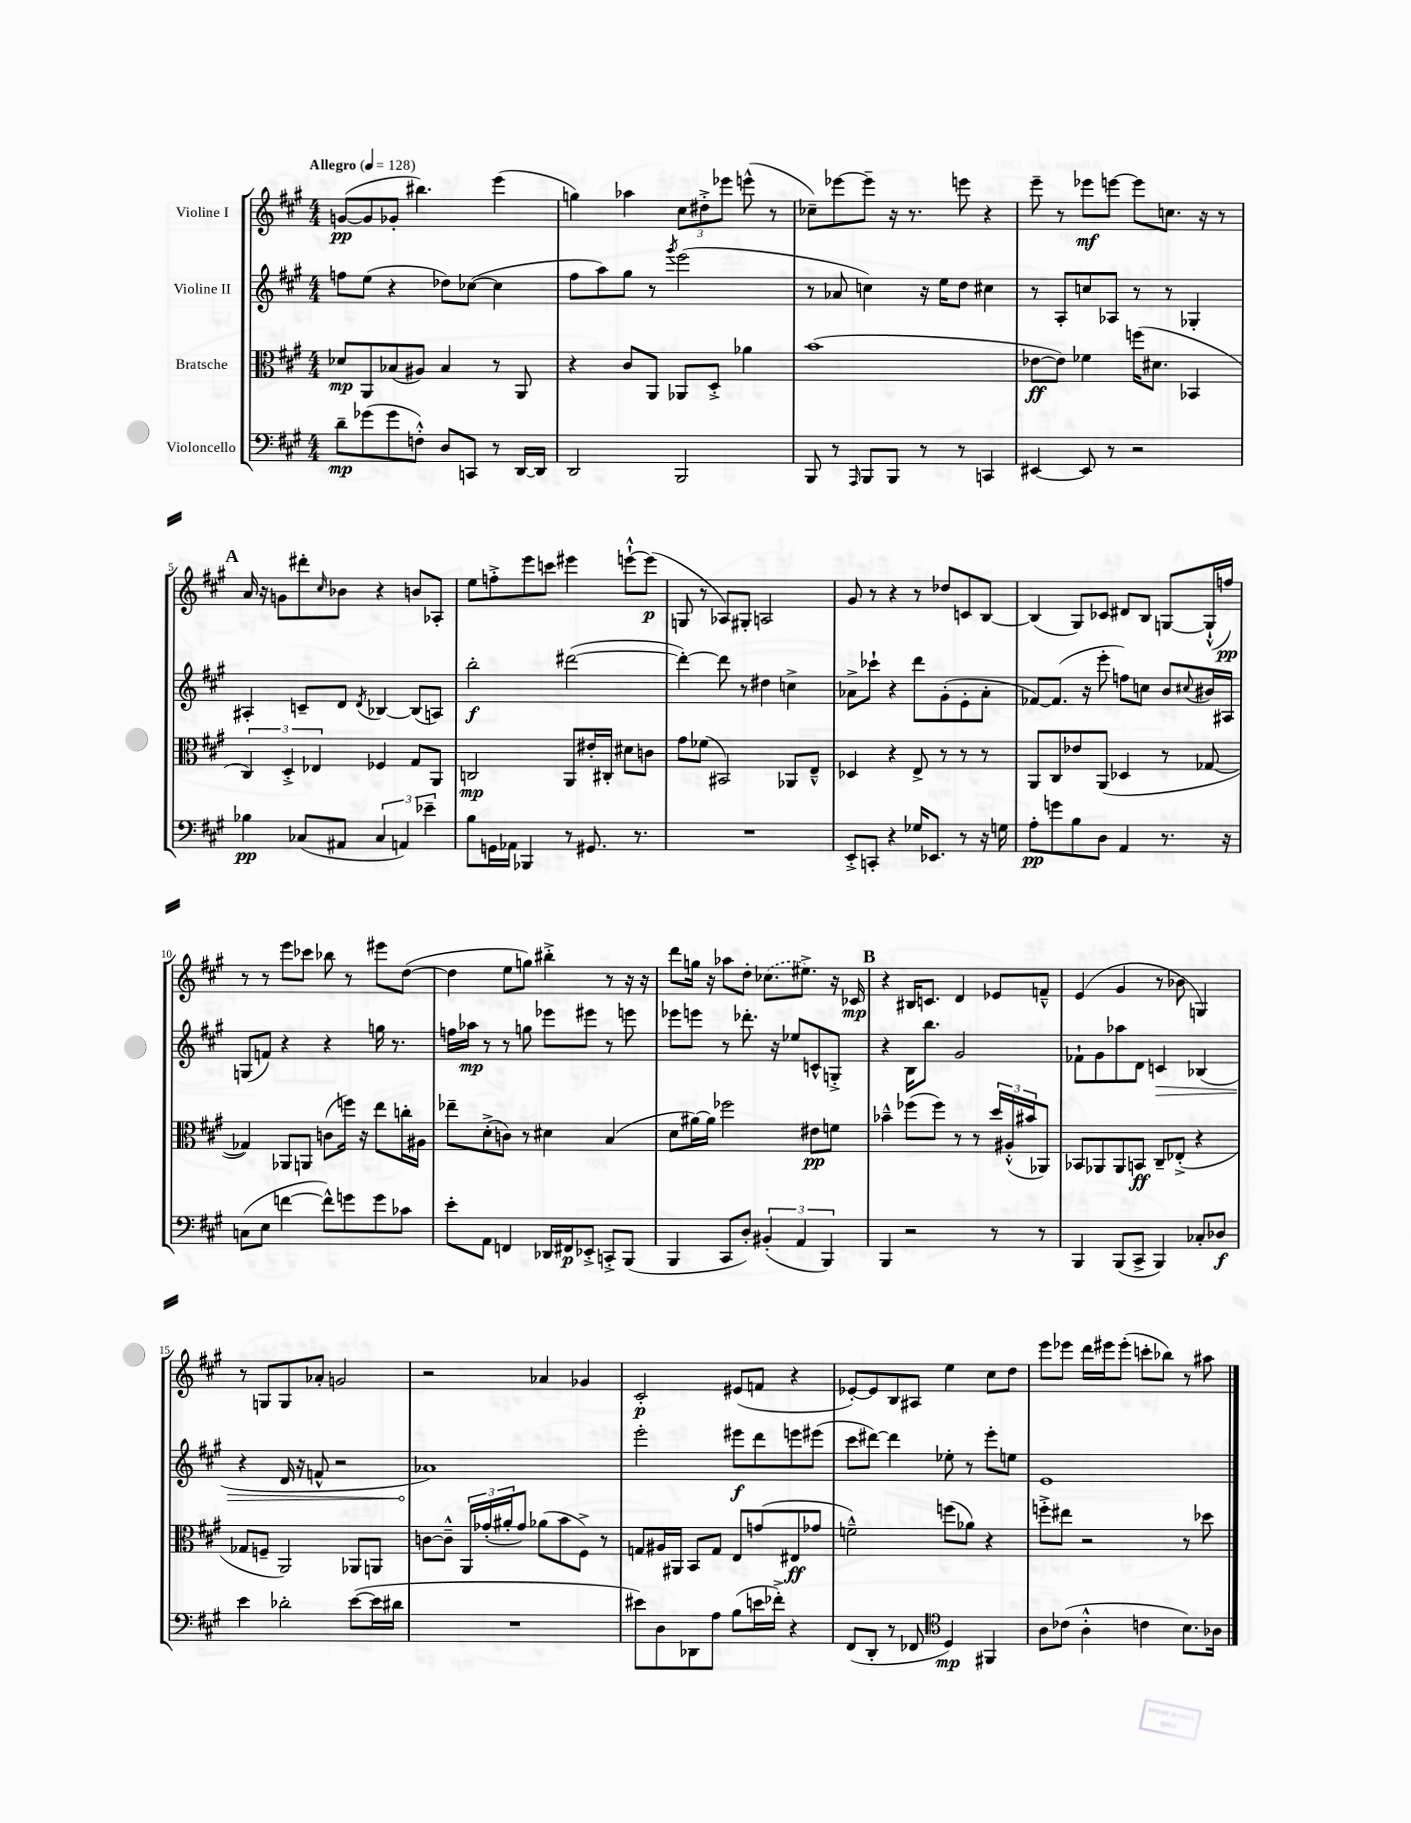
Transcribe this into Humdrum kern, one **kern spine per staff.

**kern	**kern	**kern	**kern
*staff4	*staff3	*staff2	*staff1
*clefF4	*clefC3	*clefG2	*clefG2
*k[f#c#g#]	*k[f#c#g#]	*k[f#c#g#]	*k[f#c#g#]
*M4/4	*M4/4	*M4/4	*M4/4
*MM128	*MM128	*MM128	*MM128
8d~	8d-	8ff	([8g
(8g-	8AA	(8ee	8g]
8g-	(8B-	4r	8g-'
8F'^^)	8A#)	.	4.bb#)
8D	4B-	8dd-)	.
8CC	.	([8cc-	.
8r	8r	4cc-]	(4eee
[16DD	8AA	.	.
16DD]	.	.	.
=	=	=	=
2DD	4r	8ff#	4gg)
.	.	8aa)	.
.	8c#	8gg#	4aa-
.	8AA	8r	.
.	.	8qggg#	.
2BBB	8AA-	(2eee	12cc#
.	.	.	12dd#'^
.	8D'^	.	.
.	.	.	12eee-
.	4a-	.	(8eee^^
.	.	.	8r
=	=	=	=
8BBB	(1b	8r	8cc-~)
8r	.	8a-	[8eee-
16qqAAA	.	.	.
8BBB	.	4cc)	8eee-~]
8BBB	.	.	16r
.	.	.	8.r
8r	.	16r	.
.	.	16ee	.
8r	.	8dd	8eee
4CC	.	4cc#	4r
=	=	=	=
[4EE#	[8e-	8r	8eee~
.	8e-])	8A'	8r
8EE#]	4f-	8cc	8eee-
8r	.	8A-	[8eee
2r	(16ff	8r	8eee]
.	8.d#	.	.
.	.	8r	8.cc
.	4BB-	4G-'	.
.	.	.	16r
.	.	.	8r
=	=	=	=
4B-	6C#)	4A#'	16a
.	.	.	16r
.	.	.	8g
.	6D'^	.	.
(8C-	.	8c~	8ddd#'
.	6E-	.	.
.	.	.	16qqcc#
8AA#	.	8d	8b-
.	.	8qd	.
6C-	4F-	[4B-	4r
6AA)	.	.	.
.	8G#	(8B-]	8b
6e-~	.	.	.
.	8AA	8A)	8A-'
=	=	=	=
8B	2C	2bb'	8ee
16GG	.	.	8ff'^
16AA-	.	.	.
4BBB-	.	.	8eee
.	.	.	8ccc
8r	8AA	([2ddd#	4eee#
8.GG#	16e#'	.	.
.	16C#'	.	.
.	8d#	.	[8eee`^^
8.r	.	.	.
.	8c	.	(8eee]
=	=	=	=
1r	8g#	4ddd#'_)	8G
.	(8f-	.	8r
.	2BB#)	8ddd#]	8A-)
.	.	8r	8G#'
.	.	4dd#	2A
.	8AA-	4cc^	.
.	8E~^^	.	.
=	=	=	=
8EE'^	4D-	8a-^	8g#
8CC'	.	8ccc-`	8r
4r	4r	4r	4r
16G-	8E^	8ddd	8r
8.EE-	.	.	.
.	8r	(8g#'	8dd-
8r	8r	8e'	8c
16r	8r	8a-'	[8B
16G	.	.	.
=	=	=	=
8A'	8AA	[8f-)	(4B]
8g	8C#	(8.f-]	.
8B	8e-	.	8G#)
.	.	16r	.
8D	(8AA	8eee'	8c-
4AA	4D-	8ff)	8d#
.	.	8cc	8B
8.r	8r	8b	[8G
.	.	8qqcc#	.
.	[8G-	16b#	(16G`^^]
16r	.	16A#	16ff)
=	=	=	=
(8C	4G-])	(8G	8r
8E	.	8f)	8r
[4f	8AA-	4r	8eee
.	8AA	.	8ccc-
8f^^])	(8c	4r	8bb-
8g	16ff)	.	8r
.	16r	.	.
8g	8ee	16gg	8eee#
.	.	8.r	.
8c-	16cc'	.	([8dd
.	16A#	.	.
=	=	=	=
8e'	8ee-~	16ff	4dd]
.	.	16aa-	.
8AA	(8d'^	8r	.
4FF	8c)	8r	8ee
.	8r	8gg	8gg)
16DD-	4d#	8eee-	4bb#'^
16FF#	.	.	.
8EE-'^	.	8eee#	.
8CC'^	(4B	8r	8r
(8BBB	.	8eee	16r
.	.	.	16r
=	=	=	=
4BBB	8d	8eee-	8ddd
.	[16a#)	8eee	16gg
.	16a#]	.	16r
8CC#	2ff-	8r	8aa-
8D')	.	8.ddd-'	8dd'
(6BB#'	.	.	(8.cc-
.	.	16r	.
.	.	8ee-	.
6AA	.	.	.
.	.	.	8.ee#^)
.	8e#	8c^^	.
6BBB)	.	.	.
.	8f	8G'^	16r
.	.	.	16c-
=	=	=	=
4BBB	4b-~^^	4r	4r
2r	(8ff-	16B	16B#
.	.	8.bb	8.c
.	8ff-)	.	.
.	8r	2g#	4d
.	8r	.	.
8r	24dd	.	8e-
.	(24A#'^^	.	.
.	24b#	.	.
8r	8AA-)	.	8f~^^
=	=	=	=
4BBB	8BB-	8f-`	(4e
.	8AA-	8g#	.
(8BBB	8AA-	8aa-	4g#
8CC#^	8BB	8d	.
4BBB)	8C#~	4c	8r
.	(8E-'^	.	8b-
8C-'	4r	(4B-	4G)
8D-	.	.	.
=	=	=	=
4e	8G-	4r	8r
.	8F~	.	8G
2d-'	2AA)	16d	8G
.	.	16r	.
.	.	8f^^	8a-'
.	.	2r	2g
([8e	8AA-	.	.
16e]	8AA	.	.
16d#	.	.	.
=	=	=	=
1r	[8c	1a-)	2r
.	8c~^^]	.	.
.	24AA	.	.
.	(24g-'	.	.
.	24a#'	.	.
.	8g-)	.	.
.	(8a-	.	4a-
.	8b	.	.
.	8F#^)	.	4g-
.	8r	.	.
=	=	=	=
8e#)	8G	2eee'	2c#'
8D	16A#	.	.
.	16AA#	.	.
8DD-	8BB	.	.
8A	8G	.	.
(8B	8E	8eee#	(8e#
16e	(8g	8ddd	8f
16f-'^)	.	.	.
4r	8E#	8eee	4r
.	8g-	(8eee#	.
=	=	=	=
(8FF#	2f~^^)	8ccc#	[8e-')
8DD'	.	[8ddd#)	8e-]
8r	.	4ddd#]	8B
8FF-	.	.	8A#
*clefC4	*	*	*
4D)	(8ff	8ee-'	4ee
.	8a-)	8r	.
4FF#	4r	8eee'	8cc#
.	.	8ee	8dd
=	=	=	=
8A	8ff'^	1e	8eee
(8c-	8ee#	.	8eee-
4A'^^	2r	.	16ddd
.	.	.	16eee#
.	.	.	(8eee#'
4c	.	.	8ccc'
.	.	.	8bb-)
8.B)	8r	.	8r
.	8dd-	.	8aa#
16A-	.	.	.
==	==	==	==
*-	*-	*-	*-
